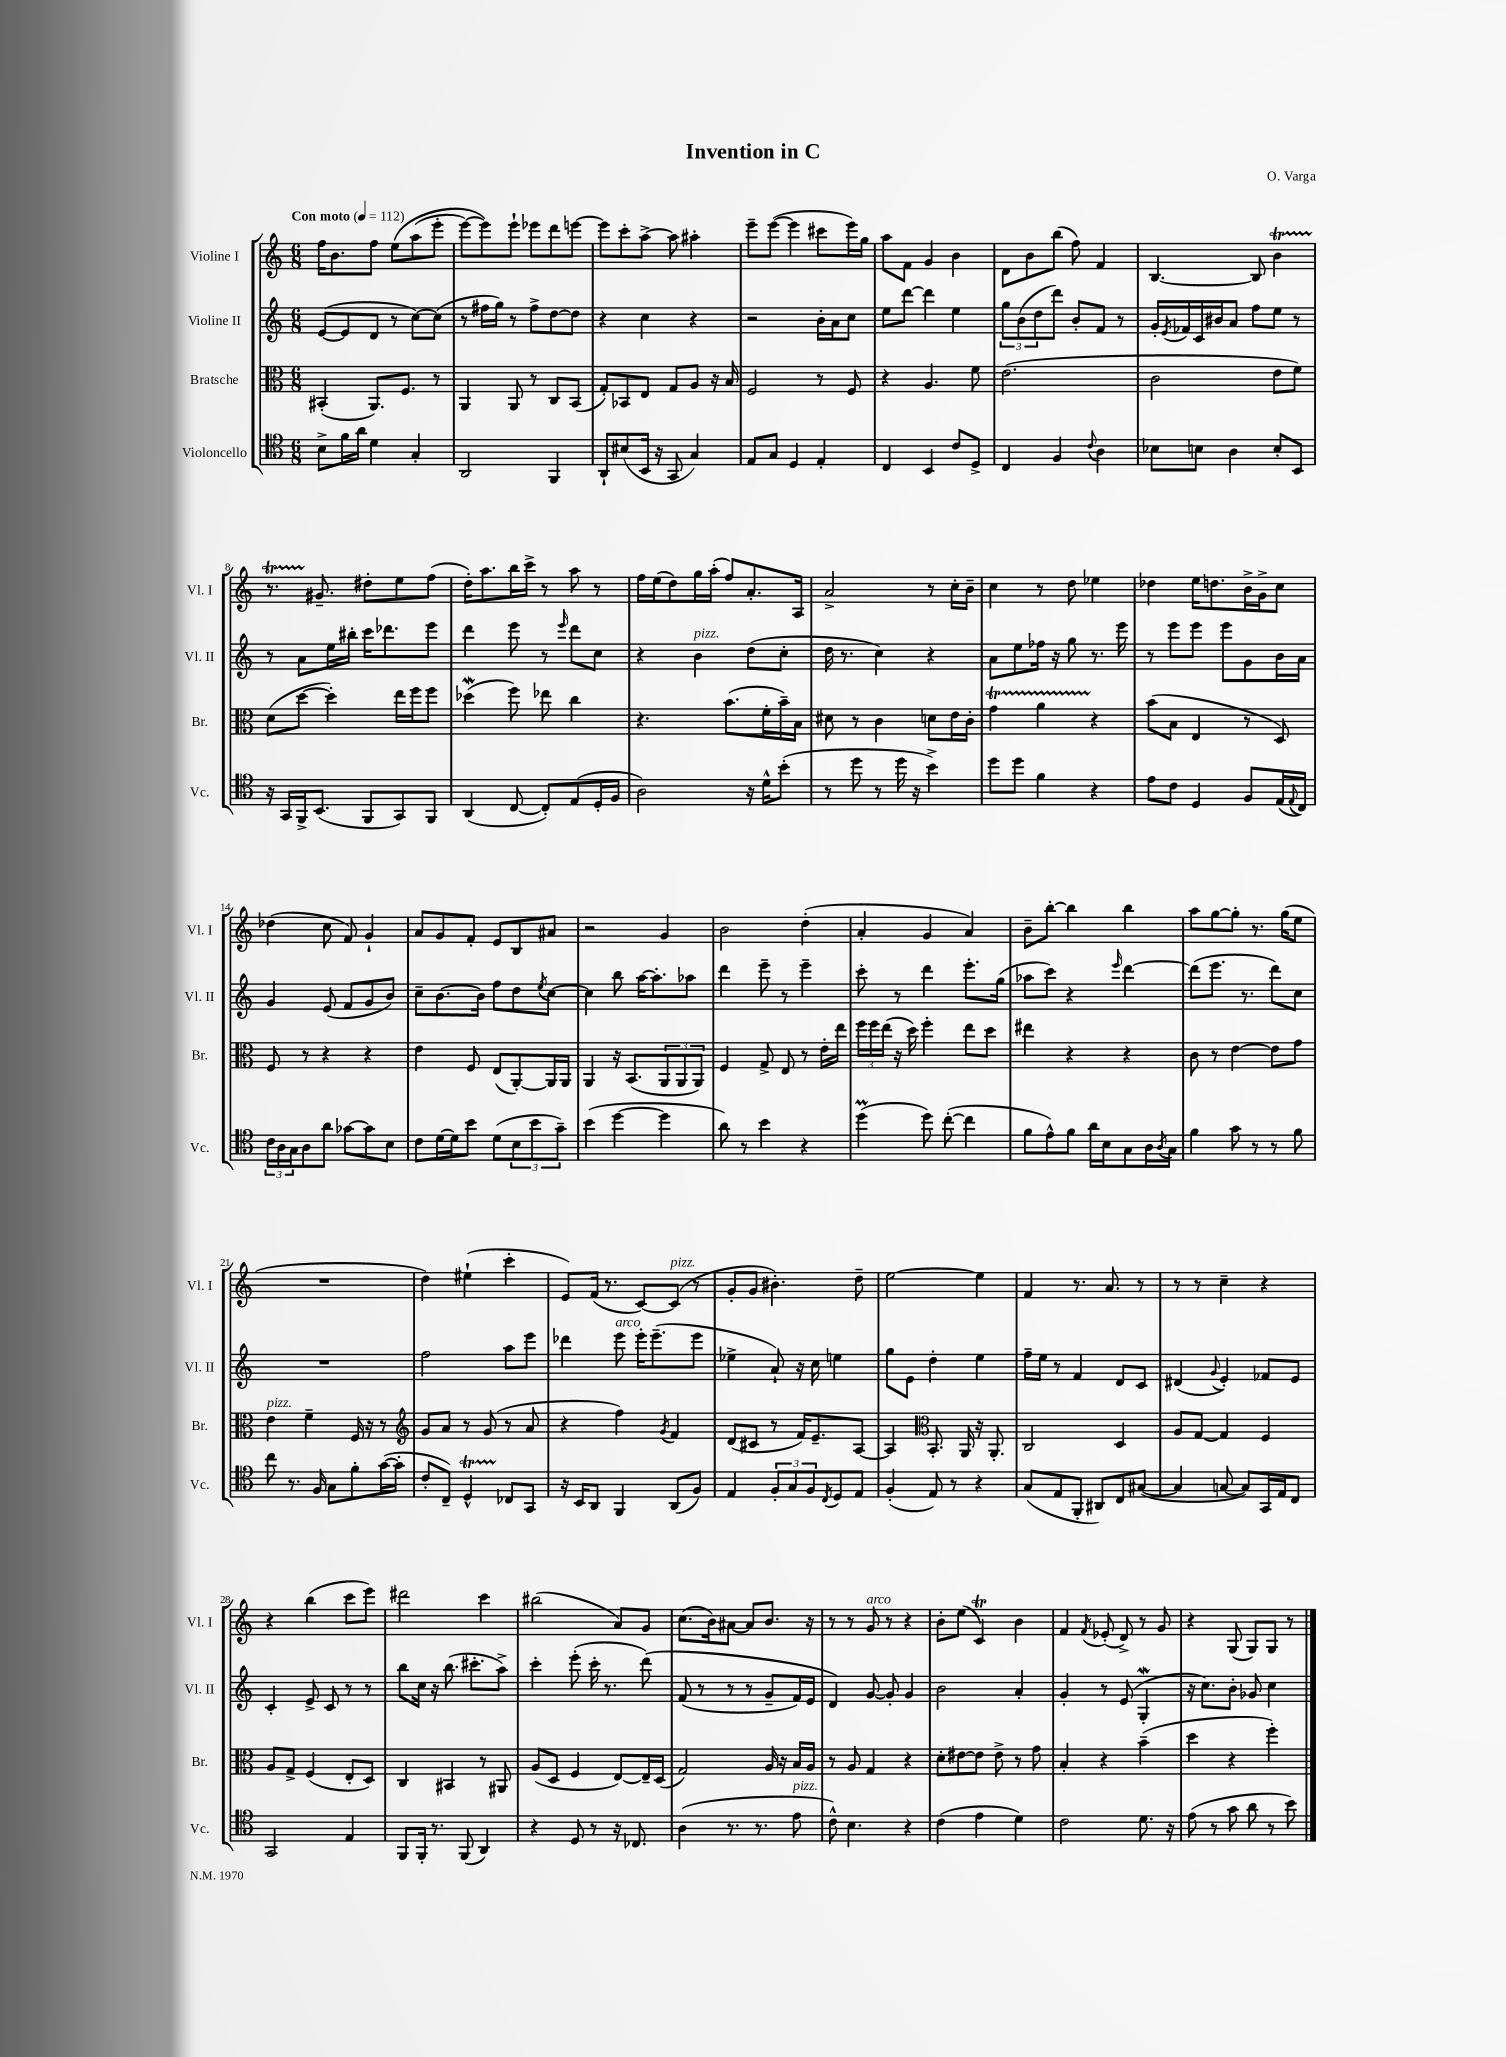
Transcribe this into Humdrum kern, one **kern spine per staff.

**kern	**kern	**kern	**kern
*staff4	*staff3	*staff2	*staff1
*clefC4	*clefC3	*clefG2	*clefG2
*k[]	*k[]	*k[]	*k[]
*M6/8	*M6/8	*M6/8	*M6/8
*MM112	*MM112	*MM112	*MM112
8B^	(4BB#'	([8e	16ff
.	.	.	8.b
16f	.	8e]	.
16a	.	.	.
4d	8.AA)	8d	8ff
.	.	8r	&(8ee
.	8.F	.	.
4G'	.	[8cc)	(8aa
.	8r	(8cc]	8eee'
=	=	=	=
2AA	4AA	8r	[8eee)
.	.	16ff#	8eee]&)
.	.	16gg)	.
.	8AA	8r	8eee`
.	8r	8ff#^	8eee-
4FF	8C	[8dd	8ddd
.	(8BB	8dd]	[8eee
=	=	=	=
8AA`	8G')	4r	8eee]
(8B#	8BB-	.	8ccc'
16BB	8E	4cc	[8aa^
16r	.	.	.
8GG	8G	.	8aa]
4G)	8A	4r	4aa#'
.	16r	.	.
.	16B	.	.
=	=	=	=
8E	2F	2r	8eee~
8G	.	.	([8eee
4D	.	.	4eee]
4E'	8r	16b'	8ccc#
.	.	16a	.
.	8F	8cc	16eee)
.	.	.	16gg
=	=	=	=
4C	4r	8ee	8aa
.	.	[8ddd	8f
4BB	4.A	4ddd]	4g
8c	.	4ee	4b
8D^	8f	.	.
=	=	=	=
4C	(2.e	12gg	8d
.	.	(12b	.
.	.	.	8b
.	.	12dd	.
4F	.	8ddd)	(8bb
.	.	8b'	8ff)
8qqc	.	.	.
4A	.	8f	4f
.	.	8r	.
=	=	=	=
8B-	2c	16g'	[4.B
.	.	8qe	.
.	.	16f-	.
8B	.	16c	.
.	.	16b#	.
4A	.	8a	.
.	.	8ff	8B]
8B'	8e	8ee	4b
8BB	8f)	8r	.
=	=	=	=
16r	(8d	8r	8.r
16GG	.	.	.
16FF^	[8dd	8a	.
(8.BB	.	.	8.g#~
.	4dd'])	16ee	.
.	.	16bb#'	.
8FF	.	16ccc	8dd#'
.	.	8.ddd-	.
8GG)	16ee	.	8ee
.	16ff	.	.
8FF	8ff	8eee	(8ff
=	=	=	=
(4AA	(4dd-	4ddd	16dd')
.	.	.	8.aa
[8C	8ff)	8eee	16bb
.	.	.	16ccc^
8C'])	8ee-	8r	8r
.	.	16qqeee	.
(8E	4cc	8ddd	8aa
16D'	.	8cc	8r
16F	.	.	.
=	=	=	=
2A)	4.r	4r	16ff
.	.	.	(16ee
.	.	.	8dd)
.	.	4b	16gg
.	.	.	(16aa'
.	(8.b	.	8ff)
16r	.	(8dd	8.a'
16d^^	16f'	.	.
(8b'	16b~)	8cc'	.
.	16B	.	16A
=	=	=	=
8r	8d#	16dd	2a^
.	.	8.r	.
8dd	8r	.	.
8r	4c	4cc)	.
16dd	.	.	.
16r	.	.	.
4b^)	8d	4r	8r
.	16e	.	16cc'
.	16c'	.	16b~
=	=	=	=
8dd	4g	8a	4cc
8dd	.	8ee	.
4f	4a	16ff-	8r
.	.	16r	.
.	.	8gg	8dd
4r	4r	8.r	4ee-
.	.	16eee	.
=	=	=	=
8e	(8b	8r	4dd-
8c	8B	8eee	.
4D	4E	8eee	16ee
.	.	.	8.dd
.	.	8eee	.
8F	8r	8g	16b^
.	.	.	16g^
(16E	8D)	16b	8cc
8qqE	.	.	.
16C)	.	16a	.
=	=	=	=
24c	8F	4g	(4dd-
24A	.	.	.
24G	.	.	.
8A	8r	.	.
8a	4r	(8e	8cc
[8g-	.	8f	8f)
8g-]	4r	8g	4g`
8B	.	8b)	.
=	=	=	=
8c	4e	8cc~	8a
[16d	.	[8.b	8g
16d]	.	.	.
8b	8F	.	8f'
.	.	16b]	.
(8d	(8E	8ff	8e
12B	[8AA')	8dd	8B
12b	.	.	.
.	.	8qee	.
.	16AA]	[8cc	8a#
12g~)	.	.	.
.	16AA	.	.
=	=	=	=
(4b	4AA	4cc]	2r
[4dd	16r	8bb	.
.	(8.BB	.	.
.	.	[16aa	.
.	.	8.aa']	.
4dd]	12AA	.	4g
.	12AA	.	.
.	.	8aa-	.
.	12AA)	.	.
=	=	=	=
8a)	4F	4ddd	2b
8r	.	.	.
4b	8G^	8eee~	.
.	8E	8r	.
4r	8r	4eee~	(4dd'
.	16e'	.	.
.	16ee	.	.
=	=	=	=
(4dd	24ff	8ccc'	4a'
.	24ff	.	.
.	(24ee	.	.
.	16r	8r	.
.	16dd)	.	.
8dd)	4ff'	4ddd	4g
([8cc'	.	.	.
4cc]	8ee	8.eee'	4a)
.	8dd	.	.
.	.	(16gg	.
=	=	=	=
8f	4ee#	8aa-	8b~
8e^^)	.	8ccc)	[8bb'
8f	4r	4r	4bb]
16a	.	.	.
16B	.	.	.
.	.	16qqeee	.
8G	4r	[4ddd	4bb
16A	.	.	.
8qA	.	.	.
16G	.	.	.
=	=	=	=
4f	8c	(8ddd]	8aa
.	8r	8.eee	[8gg
8g	[4e	.	8gg']
.	.	8.r	.
8r	.	.	8.r
8r	8e]	8ddd)	.
.	.	.	(16gg
8f	8g	8cc	8ee
=	=	=	=
8cc	4e	2.r	2.r
8.r	.	.	.
.	4f~	.	.
16F	.	.	.
8G	.	.	.
8f'	16F	.	.
.	16r	.	.
([16g	8r	.	.
16g']	.	.	.
=	=	=	=
*	*clefG2	*	*
8c'	8g	2ff	4dd)
8C~)	8a	.	.
4D^^	8r	.	(4ee#`
.	(8g	.	.
8C-	8r	8aa	4ccc'
8GG	8a	8eee	.
=	=	=	=
16r	4r	4ddd-	8e)
16BB	.	.	.
8AA	.	.	(16f
.	.	.	8.r
4FF	4ff)	8eee	.
.	.	16eee'	[8c)
.	.	(8.eee~	.
.	8qg	.	.
(8AA	4f	.	(8c]
8F)	.	8eee	8r
=	=	=	=
4E	(8d	4ee-^	8g'
.	8c#	.	8g
12F'	8r	8a`)	4.b#')
12G	.	.	.
.	16f)	16r	.
12F	.	.	.
.	8.e~	16cc	.
8qC	.	.	.
8D	.	4ee	.
8E	[8A	.	8dd~
=	=	=	=
(4F'	4A]	8gg	[2ee
.	.	8e	.
*	*clefC3	*	*
8E)	8.BB'	4dd'	.
8r	.	.	.
.	16AA	.	.
4r	16r	4ee	4ee]
.	8.AA'	.	.
=	=	=	=
(8G	2C	16ff~	4f
.	.	16ee	.
8E	.	8r	.
8FF'	.	4f	8.r
8AA#)	.	.	.
.	.	.	8.a
8C	4D	8d	.
([8G#	.	8c	8r
=	=	=	=
4G#]	8A	(4d#	8r
.	[8G	.	8r
.	.	8qqg	.
[8G	4G]	4e')	4cc~
8G])	.	.	.
16GG	4F	8f-	4r
16E	.	.	.
8C	.	8e	.
=	=	=	=
2GG	8A	4c'	4r
.	8G^	.	.
.	(4F	8e^	(4bb
.	.	8c	.
4E	8E'	8r	8ccc
.	8D)	8r	8eee)
=	=	=	=
8FF	4C	8bb	2ddd#
16FF'	.	16cc	.
8.r	.	16r	.
.	4BB#	(8.bb	.
(8FF	.	.	.
.	.	8.ccc#'	.
4AA)	8r	.	4ccc
.	8AA#	8aa^)	.
=	=	=	=
4r	(8A	4ccc'	(2bb#
.	8D	.	.
8D	4F	(8eee'	.
8r	.	16ccc'	.
.	.	8.r	.
16r	[8E)	.	8a)
8.C-	.	.	.
.	16E~]	&(8ddd)	8g
.	(16D	.	.
=	=	=	=
(4A	2G)	(8f	(8.cc
.	.	8r	.
.	.	.	16b)
8.r	.	8r	[8a#
.	.	8r	8a#]
8.r	.	.	.
.	16A	8g~	8.b
.	16r	.	.
8e	16B	16f)	.
.	16A	16e	16r
=	=	=	=
8c^^)	8r	4d&)	8r
4.B	8A	.	8r
.	4G	[8g	8g
.	.	8g']	8r
4r	4r	4g	4r
=	=	=	=
(4c	8d'	2b	8b'
.	[8e#	.	(8ee
4e	8e#]	.	4c)
.	8e#^	.	.
4d)	8r	4a'	4b
.	8g	.	.
=	=	=	=
2c	4B'	4g'	4f
.	.	.	8qf
.	4r	8r	(8e-'
.	.	(8e	8d^)
8.d	(4b~	4G'	8r
.	.	.	8g
16r	.	.	.
=	=	=	=
(8e	4dd	16r	4r
.	.	8.cc)	.
8r	.	.	.
8g	4r	8b'	(8G
8a	.	8g-	8G)
8r	4ff')	4cc	8G
8b)	.	.	8r
==	==	==	==
*-	*-	*-	*-
